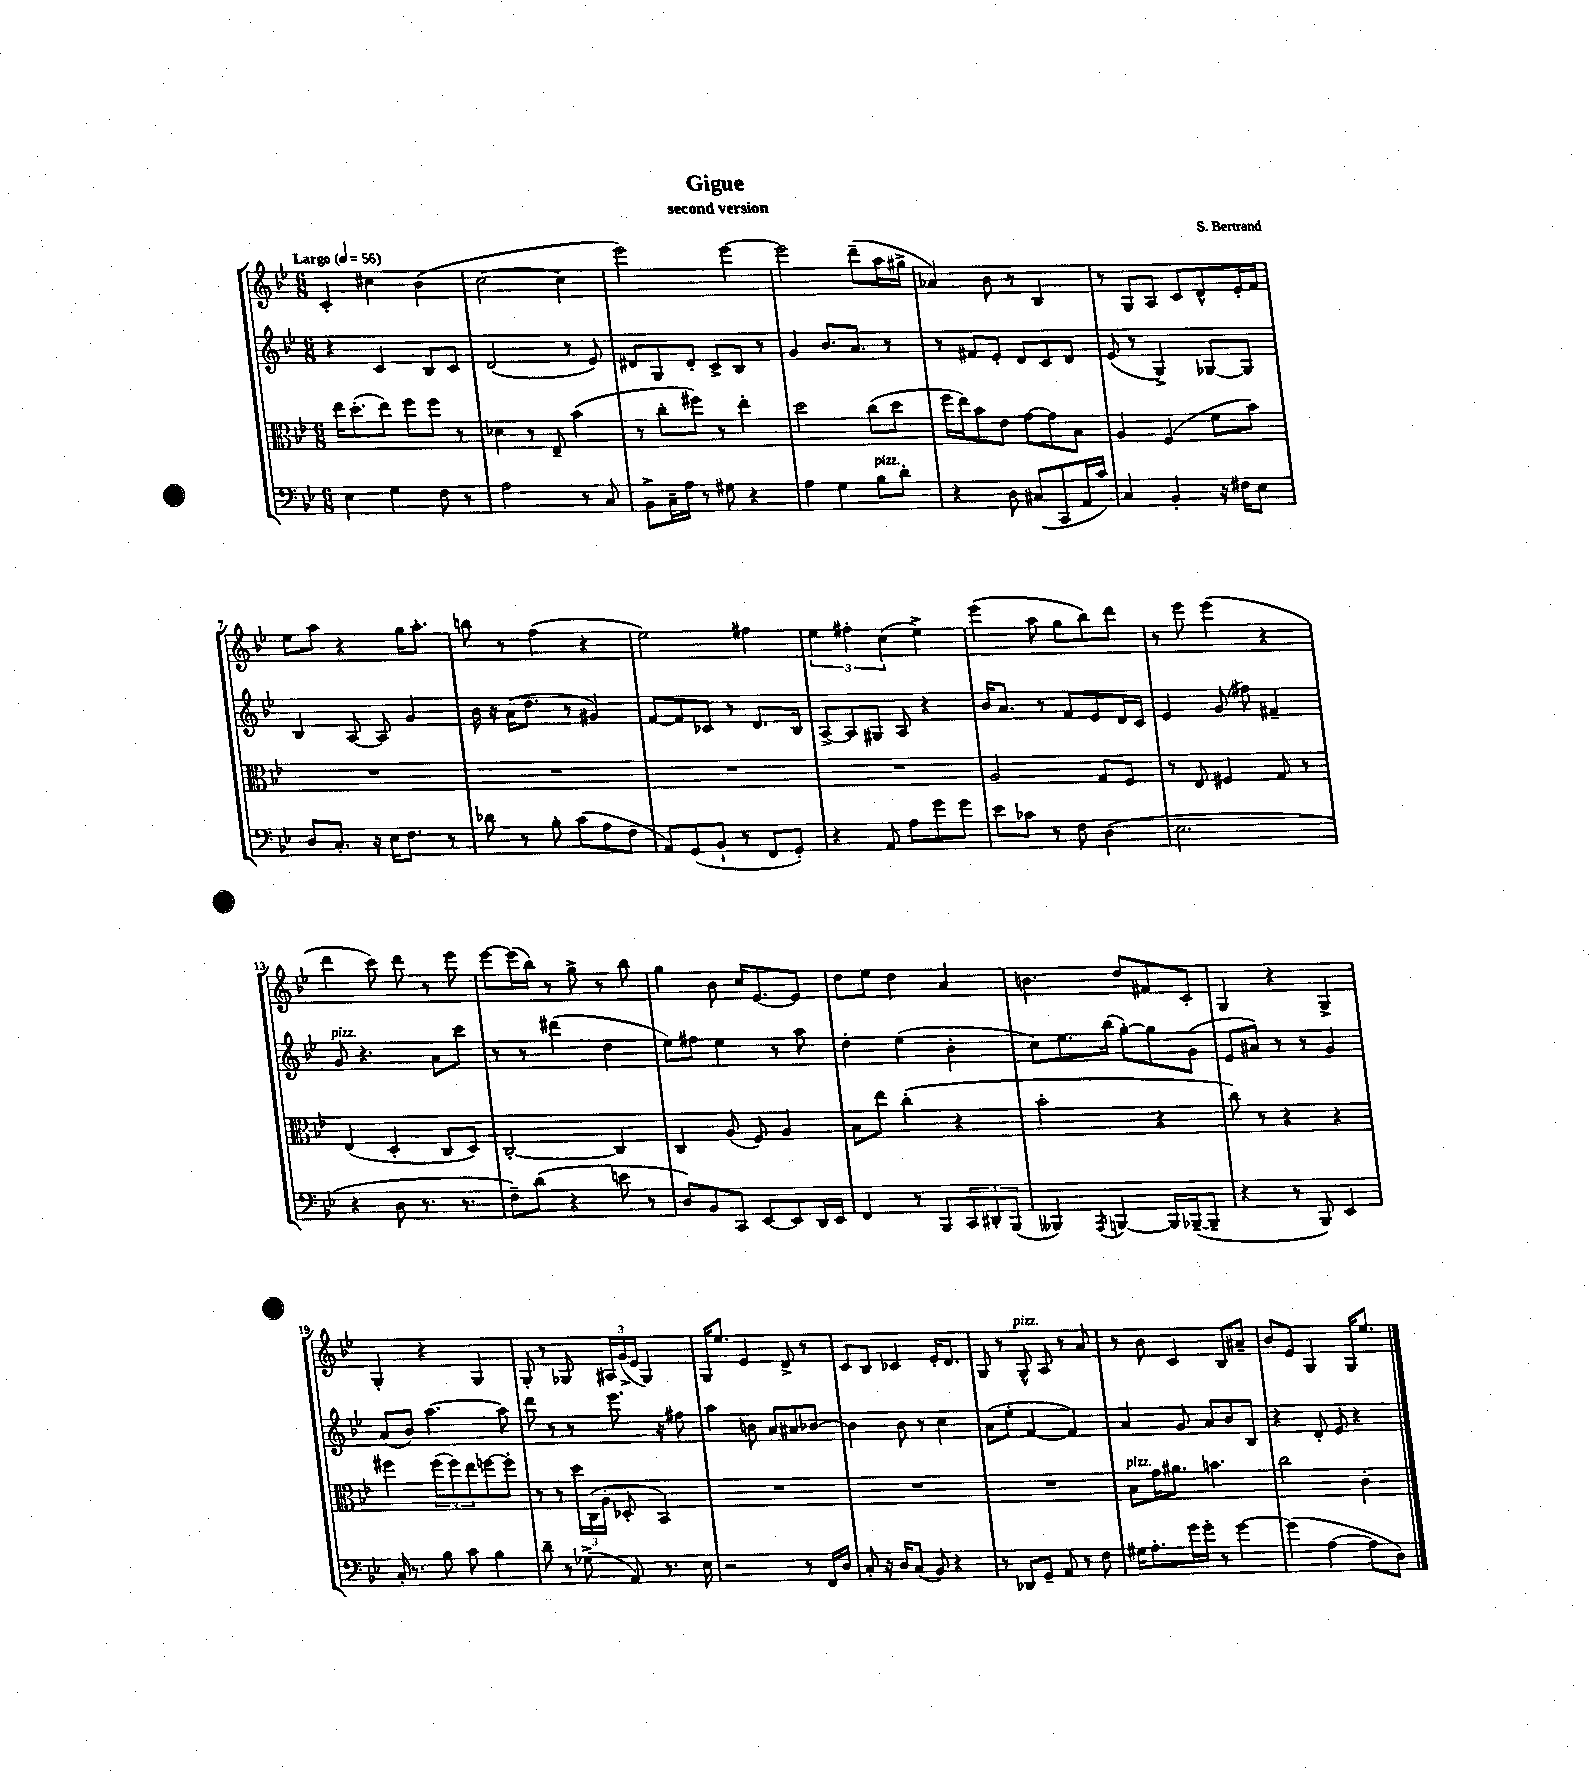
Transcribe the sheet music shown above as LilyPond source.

\header { title = "Gigue" composer = "S. Bertrand" subtitle = "second version" }
<<
\new StaffGroup <<
\new Staff = "s0" {
    \clef treble \key bes \major \numericTimeSignature \time 6/8 \tempo "Largo" 4 = 56
    c'4-. cis''4 bes'4( |
    c''2~ c''4 |
    ees'''2) ees'''4~ |
    ees'''2 d'''8--( a''16 gis''16-> |
    aes'4) bes'8 r8 bes4 |
    r8 g8 a8 c'8 d'8-^ ees'16-. f'16 |
    ees''8 a''8 r4 g''16 a''8.-. |
    b''8 r8 f''4( r4 |
    ees''2) fis''4 |
    \tuplet 3/2 { ees''4 fis''4-. c''4( } ees''4->) |
    ees'''4( a''8 g''8 bes''8) d'''8 |
    r8 ees'''8 ees'''4( r4 |
    d'''4 c'''8) d'''8 r8 ees'''8 |
    ees'''8~ ees'''16( bes''16) r8 g''8-> r8 bes''8 |
    g''4 bes'8 c''16 ees'8.~ ees'8 |
    d''8 ees''8 d''4 a'4 |
    b'4. d''8 fis'8 c'8-. |
    g4 r4 g4-> |
    g4-. r4 g4 |
    g8-. r8 ges8 \tuplet 3/2 { ais16 g'16->( ees'16 } ges4) |
    g16 ees''8. ees'4 d'8-> r8 |
    c'8 bes8 ces'4 ees'16-. d'8. |
    g8 r8 g8-^^\markup { \italic "pizz." } a8 r8 a'8 |
    r8 bes'8 c'4 bes8 ais'8-- |
    bes'8 ees'8 g4 g16 ees''8. \bar "|." |
}
\new Staff = "s1" {
    \clef treble \key bes \major \numericTimeSignature \time 6/8
    r4 c'4 bes8 c'8 |
    d'2( r8 ees'8) |
    dis'8 g8 dis'8-. c'8-> bes8 r8 |
    g'4 bes'8. a'8. r8 |
    r8 fis'8 ees'8-. d'8 c'8 d'8 |
    ees'8( r8 g4->) ges8~ ges8 |
    bes4 a8~ a8 g'4 |
    bes'16 r16 a'16( d''8. r8 gis'4) |
    f'8~ f'8 ces'8 r8 d'8. bes16 |
    a8~-> a8 gis8 a8 r4 |
    bes'16 a'8. r8 f'8 ees'8 d'16 c'16 |
    ees'4 g'8( fis''8) fis'4-- |
    g'8^\markup { \italic "pizz." } r4. a'8 c'''8 |
    r8 r8 dis'''4( d''4 |
    ees''8) fis''8 ees''4 r8 a''8 |
    d''4-. ees''4( bes'4-. |
    c''8) ees''8. bes''16( g''8~-.) g''8 g'8( |
    ees'8 ais'8) r8 r8 g'4 |
    a'8( bes'8) a''4.~ a''8 |
    d'''8 r8 r8 ees'''8. r16 fis''8 |
    a''4 b'8 a'8 ais'8 bes'8~ |
    bes'4 bes'8 r8 c''4 |
    a'8( ees''8-. f'4~ f'4) |
    a'4 g'8 a'8 bes'8 bes8 |
    r4 d'8-. ees'8 r4 \bar "|." |
}
\new Staff = "s2" {
    \clef alto \key bes \major \numericTimeSignature \time 6/8
    ees''16 d''8.-.( ees''8) f''8 f''8 r8 |
    des'4 r8 ees8-- bes'4( |
    r8 c''8-. fis''8) r8 ees''4-. |
    d''2 c''8( d''8 |
    f''16 ees''16) bes'8 ees'8 g'8~ g'8 bes8 |
    a4 f4( f'8 bes'8) |
    R2. |
    R2. |
    R2. |
    R2. |
    a2 g8 f8 |
    r8 ees8 fis4 g8 r8 |
    ees4( d4-. c8 d8) |
    c2~-. c4 |
    c4 a8( f8) a4 |
    bes8 ees''8 c''4-.( r4 |
    bes'2-. r4 |
    c''8) r8 r4 r4 |
    fis''4 \tuplet 3/2 { fis''8( fis''8) ees''8 } f''8~ f''8-. |
    r8 r8 \tuplet 3/2 { d''16 c16( a16-. } des8-. bes,4) |
    R2. |
    R2. |
    R2. |
    bes8^\markup { \italic "pizz." } g'16 ais'8. b'4. |
    c''2 c'4-. \bar "|." |
}
\new Staff = "s3" {
    \clef bass \key bes \major \numericTimeSignature \time 6/8
    ees4 g4 f8 r8 |
    a2 r8 c8 |
    bes,8-> c16-- a16 r8 gis8 r4 |
    a4 g4 bes8^\markup { \italic "pizz." } d'8-. |
    r4 d8 cis8( c,8 a,16 c'16) |
    c4 bes,4-. r16 fis16 ees8 |
    d8 c8.-. r16 ees16 f8. r8 |
    des'8 r8 bes8-. c'8( a8 f8 |
    a,8) g,8( bes,8-! r8 f,8 g,8-.) |
    r4 a,8 a8 g'8 g'8 |
    ees'8 ces'8 r8 f8 d4( |
    ees2. |
    r4 d8 r8. r8. |
    f8--) d'8( r4 e'8 r8 |
    d8) bes,8 c,8 ees,8~ ees,8 d,16 ees,16 |
    f,4 r8 bes,,8 \tuplet 3/2 { c,8 dis,8-. bes,,8( } |
    beses,,4) \acciaccatura { a,,8 } b,,4~ b,,16 bes,,16~--( bes,,8-- |
    r4 r8 bes,,8) ees,4 |
    c16-. r8. bes8 c'8 bes4 |
    d'8-- r8 ges8->( a,8) r8. ees16 |
    r2 r8 f,16 d16 |
    c8-. r16 d16 c8( bes,8) r4 |
    r8 des,8 g,8-- a,8 r8 f8 |
    gis16 a8.-. g'16 g'16-. r8 g'4~ |
    g'4( a4~ a8 d8) \bar "|." |
}
>>
>>
